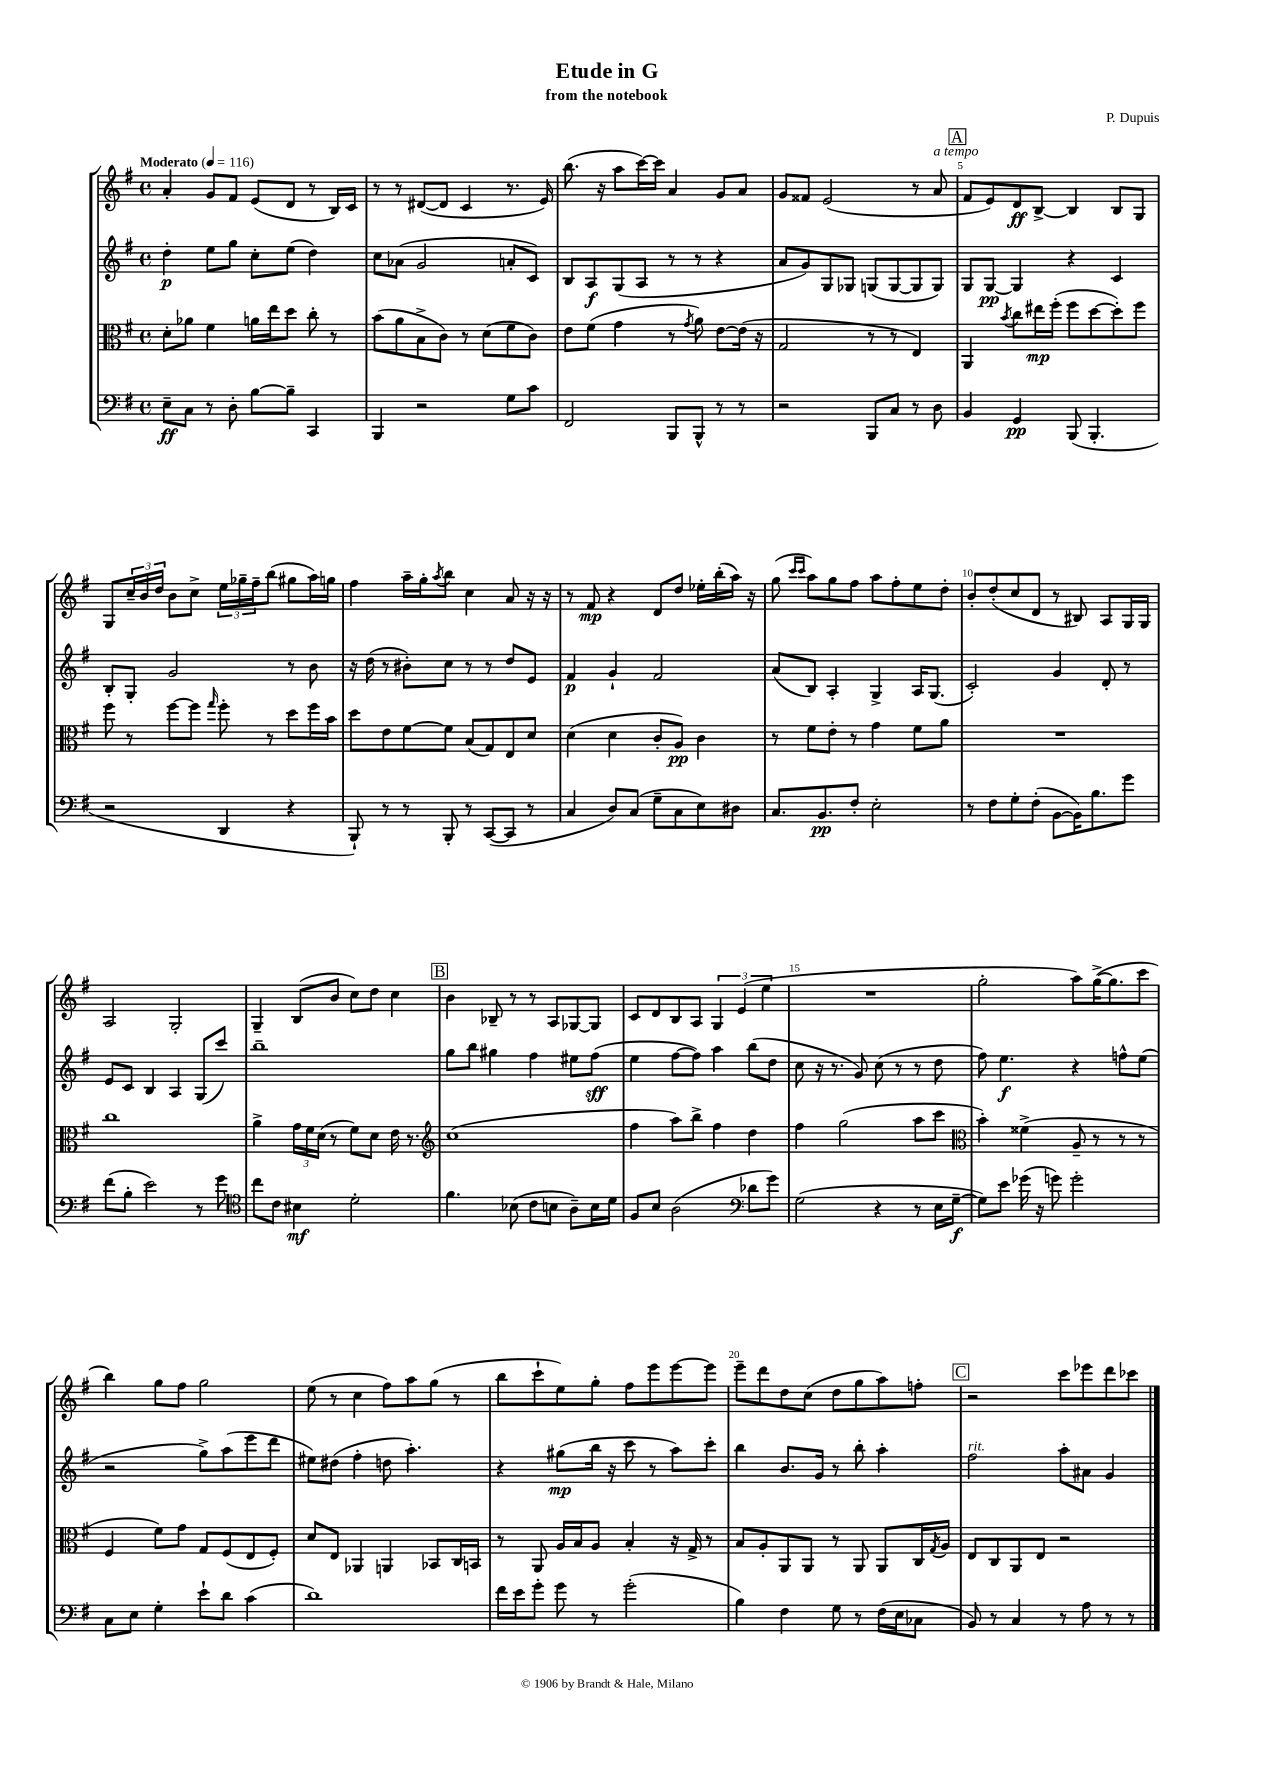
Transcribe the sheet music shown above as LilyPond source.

\header { title = "Etude in G" composer = "P. Dupuis" subtitle = "from the notebook" }
<<
\new StaffGroup <<
\new Staff = "s0" {
    \clef treble \key g \major \defaultTimeSignature \time 4/4 \tempo "Moderato" 4 = 116
    a'4-. g'8 fis'8 e'8( d'8 r8 b16) c'16 |
    r8 r8 dis'8~( dis'8 c'4 r8. e'16) |
    b''8.( r16 a''8 c'''16~) c'''16 a'4 g'8 a'8 |
    g'8 fisis'8 e'2( r8 a'8^\markup { \italic "a tempo" } |
    \mark \markup { \box "A" } fis'8 e'8) d'8\ff b8~-> b4 b8 g8 |
    g8 \tuplet 3/2 { c''16-- b'16 d''16 } b'8 c''8-> \tuplet 3/2 { e''16 ges''16-- fis''16-- } b''8( gis''8 a''16) g''16 |
    fis''4 a''16-- g''16-. \acciaccatura { a''8 } b''8 c''4 a'8 r16 r16 |
    r8 fis'8\mp r4 d'8 d''8 ees''16-. b''16-.( a''16) r16 |
    g''8( \grace { c'''16 c'''16 } a''8) g''8 fis''8 a''8 fis''8-. e''8 d''8-. |
    b'8-. d''8-.( c''8 d'8 r8 bis8) a8 g16 g16 |
    a2 g2-. |
    g4-- b8( b'8 c''8) d''8 c''4 |
    \mark \markup { \box "B" } b'4 bes8-- r8 r8 a8 ges8~ ges8 |
    c'8 d'8 b8 a8 \tuplet 3/2 { g4 e'4( e''4 } |
    R1 |
    g''2-. a''8) g''16~->( g''8. c'''8 |
    b''4) g''8 fis''8 g''2 |
    e''8( r8 c''4 fis''8) a''8 g''8( r8 |
    b''8 c'''8-! e''8) g''8-. fis''8 e'''8 e'''8~ e'''8 |
    e'''8-- d'''8 d''8 c''8( d''8 g''8 a''8) f''8-. |
    \mark \markup { \box "C" } r2 c'''8 ees'''8 d'''8 ces'''8 \bar "|." |
}
\new Staff = "s1" {
    \clef treble \key g \major \defaultTimeSignature \time 4/4
    d''4-.\p e''8 g''8 c''8-. e''8( d''4) |
    c''8 aes'8( g'2 a'8-. c'8) |
    b8 a8\f g8( a8 r8 r8 r4 |
    a'8 g'8) g8 ges8 g8( g8~ g8 g8) |
    \mark \markup { \box "A" } g8 g8~\pp g4 r4 c'4 |
    b8-. g8-. g'2 r8 b'8 |
    r16 d''16( r8 bis'8-.) c''8 r8 r8 d''8 e'8 |
    fis'4\p g'4-! fis'2 |
    a'8( b8) a4-. g4-> a16 g8.( |
    c'2-.) g'4 d'8-. r8 |
    e'8 c'8 b4 a4 g8( c'''8) |
    b''1-- |
    \mark \markup { \box "B" } g''8 b''8 gis''4 fis''4 eis''8 fis''8\sff( |
    e''4 fis''8~ fis''8) a''4 b''8( d''8 |
    c''8 r16 r8. g'8) c''8( r8 r8 d''8 |
    fis''8) e''4.\f r4 f''8-^ e''8( |
    r2 g''8->) a''8( e'''8 d'''8 |
    eis''8) dis''8( fis''4-. d''8 a''4.-.) |
    r4 gis''8\mp( b''16 r16 c'''8 r8 a''8) c'''8-. |
    b''4 b'8. g'16 r8 b''8-. a''4-. |
    \mark \markup { \box "C" } fis''2^\markup { \italic "rit." } a''8-. ais'8 g'4 \bar "|." |
}
\new Staff = "s2" {
    \clef alto \key g \major \defaultTimeSignature \time 4/4
    d'8-. aes'8 fis'4 a'16 e''16 d''8 c''8-. r8 |
    b'8( a'8 b8-> c'8) r8 d'8( fis'8 c'8) |
    e'8 fis'8( g'4 r8 \acciaccatura { g'8 } a'8) e'8~ e'16( r16 |
    g2 r8 r8 e4) |
    \mark \markup { \box "A" } a,4 \acciaccatura { b'8 } c''8 eis''16\mp fis''16-.( fis''8 d''8~ d''8-.) fis''8 |
    fis''8 r8 fis''8~ fis''8 \grace { g''16 } fis''8-. r8 d''8 fis''16 b'16 |
    d''8 e'8 fis'8~ fis'8 b8( g8) e8 d'8 |
    d'4( d'4 c'8-. a8\pp) c'4 |
    r8 fis'8 e'8-. r8 g'4 fis'8 a'8 |
    R1 |
    c''1 |
    a'4-> \tuplet 3/2 { g'16 fis'16 d'16( } r8 fis'8) d'8 e'16 r8. |
    \mark \markup { \box "B" } \clef treble c''1( |
    fis''4 a''8) b''8-> fis''4 d''4 |
    fis''4 g''2( a''8 c'''8 |
    \clef alto b'4-.) fisis'4->( a8-- r8 r8 r8 |
    fis4 fis'8) g'8 g8 fis8( e8 fis8-.) |
    d'8 e8 aes,4 a,4 bes,8 c16 b,16 |
    r8 a,8 a16 b16 a8 b4-. r16 g16-> r8 |
    b8 a8-. a,8 a,8 r8 a,8 a,8 c16 \acciaccatura { g8 } a16 |
    \mark \markup { \box "C" } e8 c8 a,8 e8 r2 \bar "|." |
}
\new Staff = "s3" {
    \clef bass \key g \major \defaultTimeSignature \time 4/4
    e8--\ff c8 r8 d8-. b8~ b8-- c,4 |
    b,,4 r2 g8 c'8 |
    fis,2 b,,8 b,,8-^ r8 r8 |
    r2 b,,8 c8 r8 d8 |
    \mark \markup { \box "A" } b,4 g,4\pp b,,8( b,,4.-. |
    r2 d,4 r4 |
    b,,8-!) r8 r8 b,,8-. r8 c,8~( c,8 r8 |
    c4 d8) c8( g8-- c8 e8) dis8 |
    c8. b,8.\pp fis8-. e2-. |
    r8 fis8 g8-. fis8-.( b,8~ b,16) b8. g'8 |
    fis'8( b8-. e'2) r8 g'8 |
    \clef tenor c''8 c'8 bis4\mf d'2-. |
    \mark \markup { \box "B" } fis'4. bes8( c'8 b8 a8--) b16 d'16 |
    fis8 b8 a2( \clef bass des'8 g'8) |
    g2( r4 r8 e16 g16~--\f |
    g8) e'8 ges'16( r16 g'8) g'2-. |
    c8 e8 g4-. e'8-! d'8 c'4( |
    d'1) |
    fis'16 e'16 g'8-. g'8 r8 g'2-.( |
    b4) fis4 g8 r8 fis16( e16 ces8 |
    \mark \markup { \box "C" } b,8) r8 c4 r8 a8 r8 r8 \bar "|." |
}
>>
>>
\layout { \context { \Score \override BarNumber.break-visibility = ##(#f #t #t) barNumberVisibility = #(every-nth-bar-number-visible 5) } }
